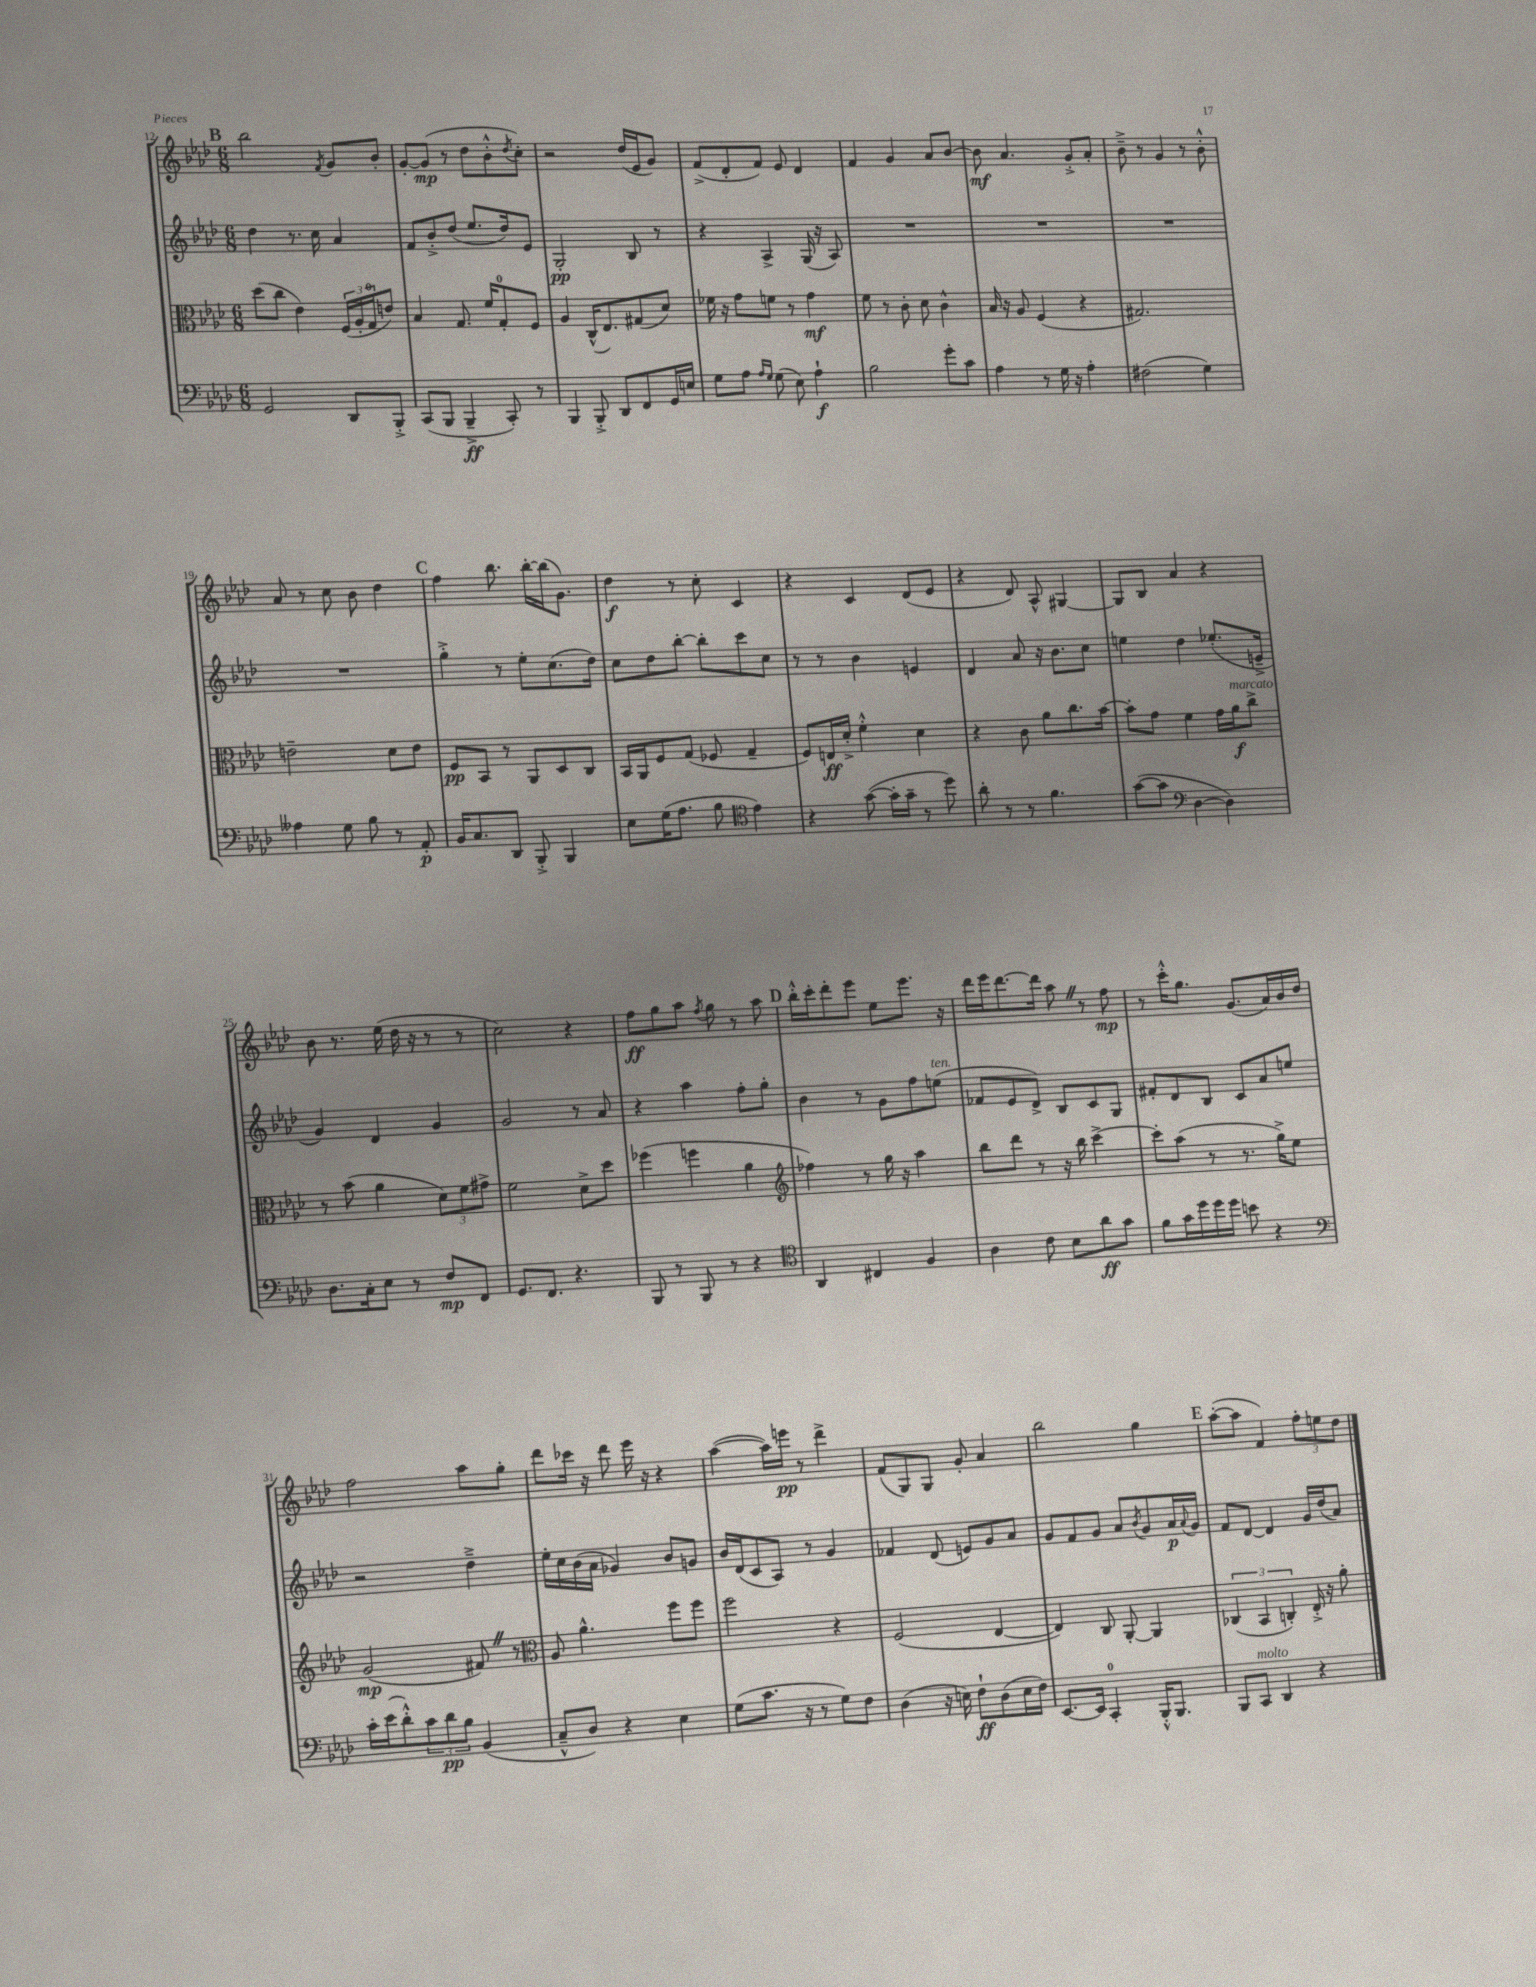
<<
\new StaffGroup <<
\new Staff = "s0" {
    \clef treble \key aes \major \numericTimeSignature \time 6/8
    \mark \markup { \bold "B" } bes''2 \acciaccatura { f'8 } g'8 bes'8-. |
    g'8~-. g'8\mp( r8 des''8 bes'8-.-^ \acciaccatura { des''8 } c''8-.) |
    r2 des''16( ees'16 g'8) |
    f'8->( des'8-. f'8) ees'8 des'4 |
    f'4 g'4 aes'8 bes'8~ |
    bes'8\mf aes'4. g'8-.-> aes'8-. |
    bes'8---> r8 g'4 r8 bes'8-.-^ |
    aes'8 r8 c''8 bes'8 des''4 |
    \mark \markup { \bold "C" } f''4 bes''8. bes''16~-. bes''16( g'8.) |
    des''4\f r8 c''8-. c'4 |
    r4 c'4 des'8( ees'8 |
    r4 des'8) aes8-^ gis4~ |
    gis8 bes8 aes'4 r4 |
    bes'8 r8. ees''16( des''16 r16 r8 r8 |
    c''2) r4 |
    f''8\ff g''8 aes''8 \acciaccatura { f''8 } g''8 r8 aes''8 |
    \mark \markup { \bold "D" } bes''16-.-^ c'''16-. des'''8-. ees'''8 ees''8 ees'''8. r16 |
    des'''16 ees'''16 des'''8.~ des'''16 aes''8 \once \override BreathingSign.text = \markup { \musicglyph "scripts.caesura.straight" } \breathe r8 f''8\mp |
    r8 c'''16-.-^ g''8. g'8.( aes'16) bes'16 des''16 |
    f''2 aes''8 g''8-. |
    des'''8 ces'''16 r16 des'''8 ees'''16 r16 r4 |
    aes''4~( aes''16) e'''16\pp r8 des'''4-> |
    f'8( g8) g8 g'8-. aes'4 |
    bes''2 g''4 |
    \mark \markup { \bold "E" } aes''8~-.( aes''8 f'4) \tuplet 3/2 { f''8-. e''8 des''8 } \bar "|." |
}
\new Staff = "s1" {
    \clef treble \key aes \major \numericTimeSignature \time 6/8
    \mark \markup { \bold "B" } des''4 r8. c''16 aes'4 |
    f'8 bes'8-.-> des''8( ees''8. des''16) ees'8 |
    g2-.\pp bes8 r8 |
    r4 aes4-> g16( r16 aes8) |
    R2. |
    R2. |
    R2. |
    R2. |
    \mark \markup { \bold "C" } g''4-.-> r8 ees''8-. c''8.( des''16) |
    c''8 des''8 bes''8~-. bes''8-. c'''8 c''8 |
    r8 r8 bes'4 e'4 |
    des'4 aes'8 r16 bes'8. c''8 |
    e''4 des''4 ees''8.-.( e'16---> |
    g'4) des'4 g'4 |
    g'2 r8 aes'8 |
    r4 aes''4 f''8-. g''8-. |
    \mark \markup { \bold "D" } bes'4 r8 g'8 f''8 e''8^\markup { \italic "ten." }( |
    fes'8 ees'8 des'8->) bes8 c'8 g8 |
    fis'8-. des'8 bes8 c'8 aes'8 e''8 |
    r2 des''4---> |
    ees''16-. c''16 bes'16( aes'16 ges'4) bes'8 g'8 |
    bes'16 des'16( c'8 aes8) r8 g'4 |
    fes'4 des'8( e'8) g'8 aes'8 |
    g'8 f'8 g'8 aes'8 \acciaccatura { bes'8 } g'8 aes'16\p \appoggiatura { aes'8 } g'16 |
    \mark \markup { \bold "E" } f'8 des'8~ des'4 g'16 des''16( aes'8) \bar "|." |
}
\new Staff = "s2" {
    \clef alto \key aes \major \numericTimeSignature \time 6/8
    \mark \markup { \bold "B" } des''8( c''8 ees'4) \tuplet 3/2 { f16( aes16-. g16-0 } e'8) |
    bes4 g8. f'16 g8-0-. f8 |
    aes4 c16-^( ees8.) gis8( des'8) |
    fes'16 r16 g'8 f'8 r8 g'4\mf |
    f'8 r8 c'8-. des'8 c'4-^ |
    bes16 r16 aes8 f4( r4 |
    gis2.) |
    e'2-- des'8 e'8 |
    \mark \markup { \bold "C" } f8\pp bes,8 r8 aes,8 des8 c8 |
    bes,16 aes,16 f8 g8( fes8 g4-- |
    f8) e16\ff des'16-.-> f'4-.-^ des'4 |
    r4 c'8 aes'8 c''8. bes'16~ |
    bes'8-. g'8 f'4 g'16 aes'16\f^\markup { \italic "marcato" } c''8-> |
    r8 bes'8( aes'4 \tuplet 3/2 { des'8) f'8 gis'8-> } |
    f'2 des'8-> des''8 |
    fes''4( f''4 aes'4 |
    \mark \markup { \bold "D" } \clef treble fes''4) r8 g''16 r16 aes''4 |
    bes''8 des'''8 r8 r16 bes''16 c'''4~-> |
    c'''8-. aes''8( r8 r8. g''16->) ees''8 |
    g'2\mp( fis'8) \once \override BreathingSign.text = \markup { \musicglyph "scripts.caesura.straight" } \breathe r8 |
    \clef alto aes8 aes'4.-^ f''8 f''8 |
    f''2 r4 |
    f2( ees4~ |
    ees4) c8 aes,8~-. aes,4 |
    \mark \markup { \bold "E" } \tuplet 3/2 { ces4( bes,4 c4-.) } ees16-.-> r16 aes'8-. \bar "|." |
}
\new Staff = "s3" {
    \clef bass \key aes \major \numericTimeSignature \time 6/8
    \mark \markup { \bold "B" } g,2 des,8 bes,,8-.-> |
    c,8( bes,,8 bes,,4--->\ff c,8-.) r8 |
    bes,,4 bes,,8-.-> des,8 f,8 g,16 e16 |
    g8 aes8 \grace { aes16 g16 } g8( ees8) aes4-!\f |
    bes2 g'8-. c'8 |
    aes4 r8 g16 r16 aes4-. |
    fis2( g4) |
    aeses4 g8 bes8 r8 aes,8-.\p |
    \mark \markup { \bold "C" } bes,16 c8. des,8 bes,,8-.-> bes,,4 |
    ees8 g16( aes8. bes8 \clef tenor ees'4) |
    r4 g'8~( g'16-. g'16-- r8 des''8) |
    aes'8-. r8 r8 f'4. |
    g'8~( g'8 \clef bass des4~ des4) |
    des8. c16-. ees8 r8 f8\mp f,8 |
    g,8. f,8. r4. |
    bes,,8 r8 bes,,8 r8 r4 |
    \mark \markup { \bold "D" } \clef tenor aes,4 cis4 f4 |
    aes4 c'8 bes8 aes'8\ff g'8 |
    f'8 g'16 des''16 des''16 des''16 b'8 r4 |
    \clef bass c'16-. ees'16( des'8-.-^) \tuplet 3/2 { c'8 des'8\pp bes8 } bes,4( |
    c8---^ des8) r4 ees4 |
    g8( c'8. r16 r8 g8) f8 |
    des4( r16 e16) f8-!\ff des8( e16 f16) |
    ees,8.~ ees,16 c,4-0-. bes,,16-.-^ bes,,8. |
    \mark \markup { \bold "E" } bes,,8 c,8^\markup { \italic "molto" } des,4 r4 \bar "|." |
}
>>
>>
\layout { \context { \Score currentBarNumber = #12 } }
